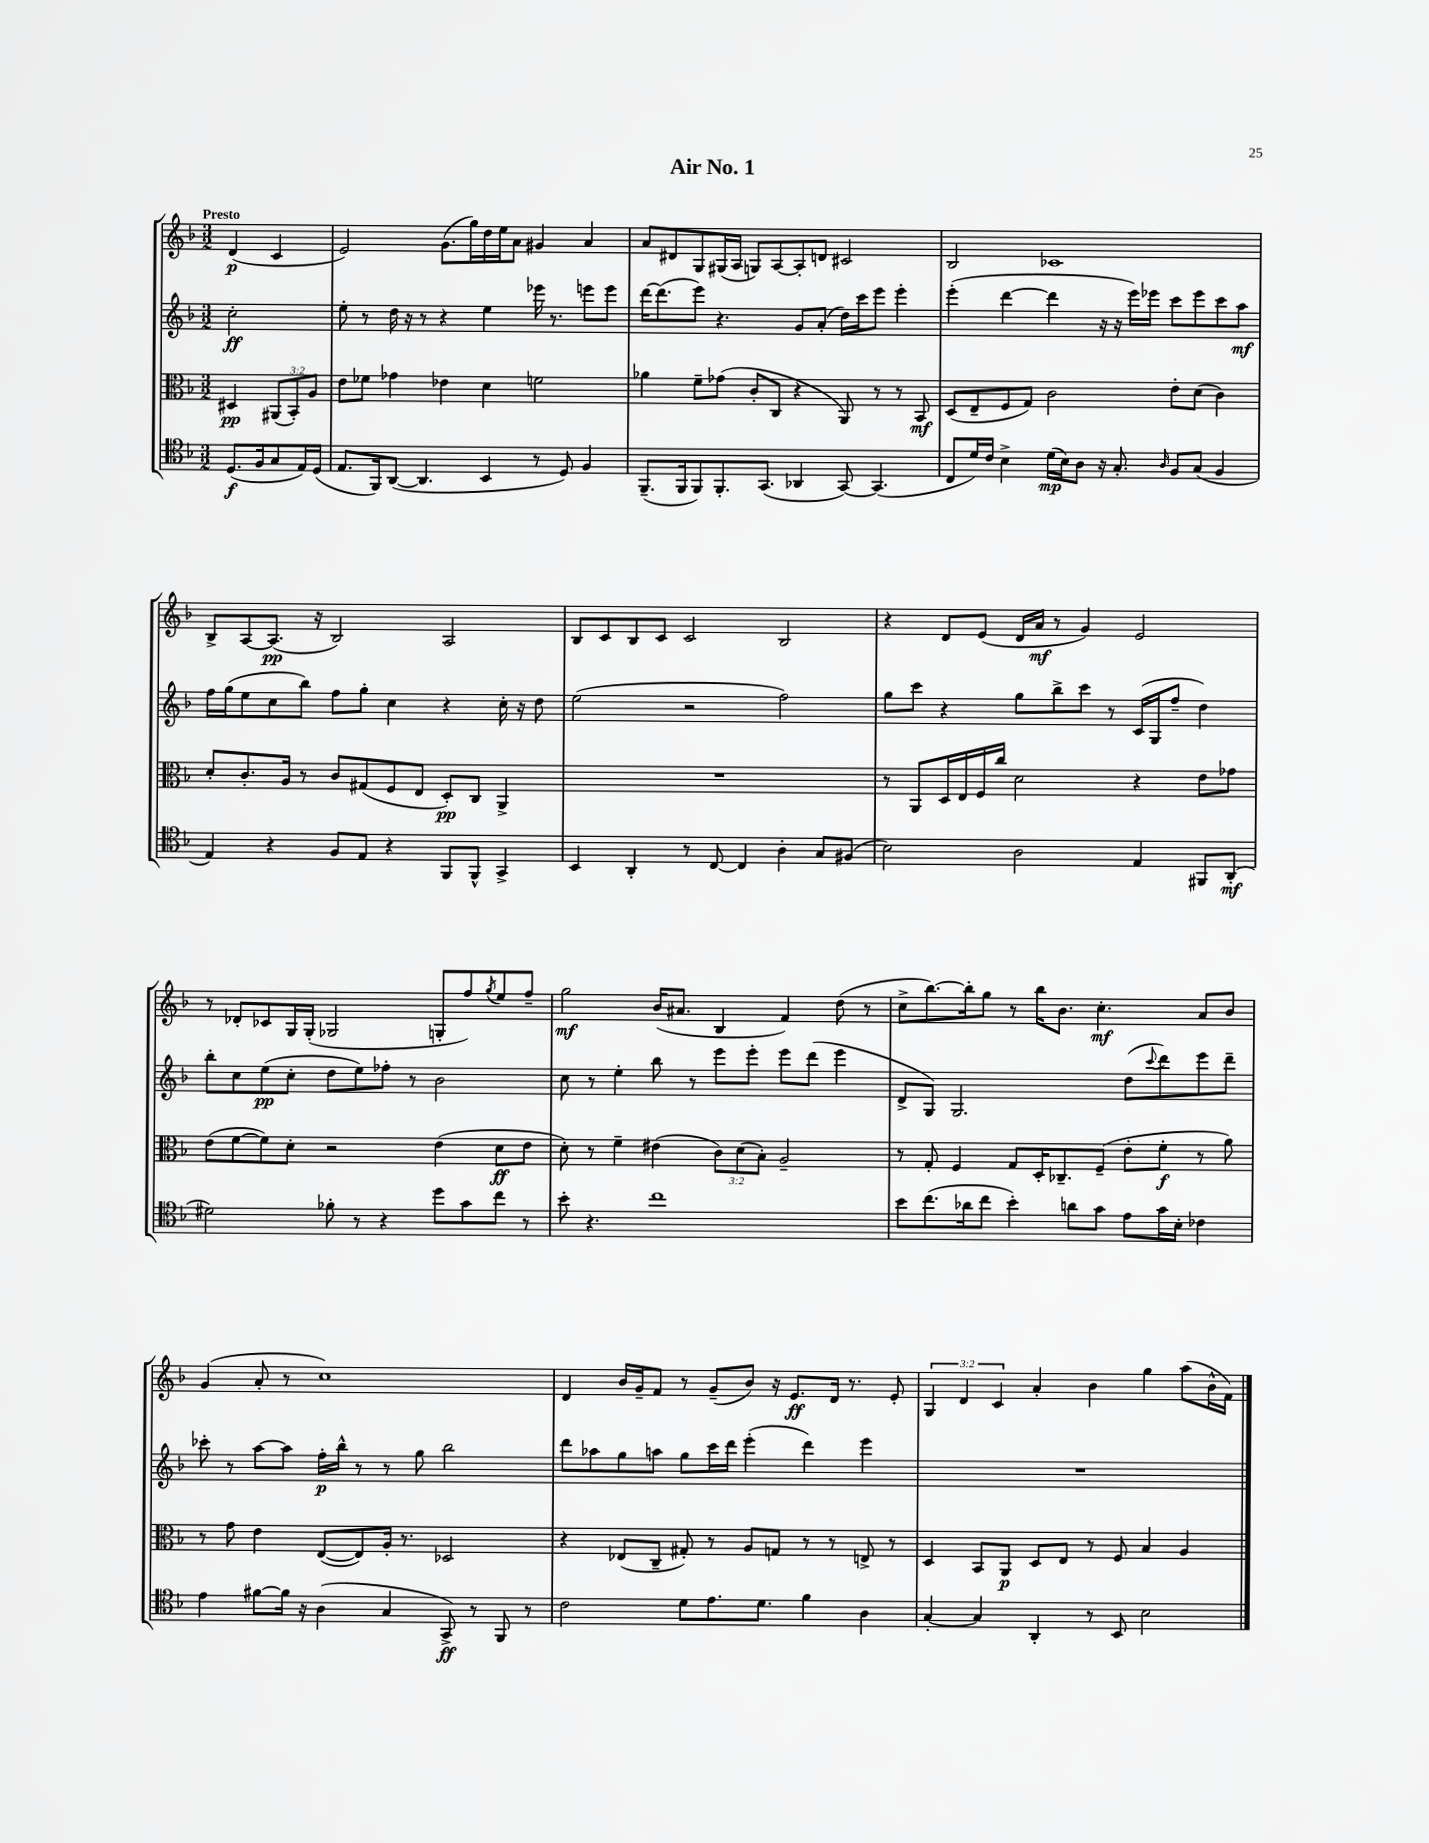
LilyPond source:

\header { title = "Air No. 1" }
<<
\new StaffGroup <<
\new Staff = "s0" {
    \clef treble \key f \major \numericTimeSignature \time 3/2 \override Staff.TupletNumber.text = #tuplet-number::calc-fraction-text \partial 2 \tempo "Presto"
    d'4\p( c'4 |
    e'2) g'8.( g''16) d''16 e''16 a'8 gis'4 a'4 |
    a'8 dis'8 g8 gis16( a16 g8) a8~ a8-. d'8 cis'2 |
    bes2 ces'1 |
    bes8-> a8~ a8.\pp( r16 bes2) a2 |
    bes8 c'8 bes8 c'8 c'2 bes2 |
    r4 d'8 e'8( d'16 a'16\mf r8 g'4) e'2 |
    r8 des'8-. ces'8 g16 g16-.( ges2 g8-. f''8) \acciaccatura { g''8 } e''8 f''8-- |
    g''2\mf bes'16( ais'8. bes4 f'4) d''8( r8 |
    c''8-> bes''8.~) bes''16-. g''8 r8 bes''16 bes'8. c''4.-.\mf a'8 bes'8 |
    g'4( a'8-. r8 c''1) |
    d'4 bes'16 g'16-- f'8 r8 g'8--( bes'8) r16 e'8.\ff d'16 r8. e'8-. |
    \tuplet 3/2 { g4 d'4 c'4 } a'4-. bes'4 g''4 a''8( bes'16-^ f'16) \bar "|." |
}
\new Staff = "s1" {
    \clef treble \key f \major \numericTimeSignature \time 3/2 \partial 2
    c''2-.\ff |
    e''8-. r8 d''16 r16 r8 r4 e''4 ees'''16 r8. e'''8 e'''8 |
    d'''16~ d'''8.( e'''8) r4. g'8 a'8-.( d''16) c'''16 e'''8 e'''4-. |
    e'''4-.( d'''4~ d'''4 r16 r16 e'''16) ees'''16 c'''8 ees'''8 c'''8 a''8\mf |
    f''16 g''16( e''8 c''8 bes''8) f''8 g''8-. c''4 r4 c''16-. r16 d''8 |
    e''2( r2 f''2) |
    g''8 c'''8 r4 g''8 bes''8-> c'''8 r8 c'16( g16 f''8-- d''4) |
    bes''8-. c''8 e''8\pp( c''8-. d''8 e''8) fes''8-. r8 bes'2 |
    c''8 r8 e''4-. bes''8 r8 e'''8 e'''8-. e'''8 d'''8( e'''4 |
    d'8-> g8) g2. d''8( \appoggiatura { c'''8 } d'''8) e'''8 d'''8-- |
    ces'''8-. r8 a''8~ a''8 f''16-.\p bes''16-^ r8 r8 g''8 bes''2 |
    d'''8 aes''8 g''8 a''8 g''8 c'''16 d'''16 e'''4-.( d'''4) e'''4 |
    R1. \bar "|." |
}
\new Staff = "s2" {
    \clef alto \key f \major \numericTimeSignature \time 3/2 \override Staff.TupletNumber.text = #tuplet-number::calc-fraction-text \partial 2
    dis4\pp \tuplet 3/2 { ais,8( bes,8-.) a8 } |
    e'8 fes'8 ges'4 ees'4 d'4 f'2 |
    aes'4 f'8-- ges'8( c'8-. c8 r4 a,8) r8 r8 bes,8\mf |
    d8( e8-- f8 g8) c'2 e'8-. d'8( c'4) |
    d'8-. c'8.-. a16 r8 c'8 gis8( f8 e8 d8-.\pp) c8 a,4-> |
    R1. |
    r8 a,8 d16 e16 f16 c''16 d'2 r4 e'8 ges'8 |
    e'8( f'8~ f'8) d'8-. r2 e'4( d'8\ff e'8 |
    d'8-.) r8 f'4-- eis'4( \tuplet 3/2 { c'8) d'8( bes8-.) } a2-- |
    r8 g8-. f4 g8 d16-. ces8.-- f8--( e'8-. f'8-.\f r8 a'8) |
    r8 g'8 e'4 e8~( e8) a16-. r8. des2 |
    r4 ees8( c8-- gis8-.) r8 a8 g8 r8 r8 e8-> r8 |
    d4 bes,8 a,8\p d8 e8 r8 f8 bes4 a4 \bar "|." |
}
\new Staff = "s3" {
    \clef tenor \key f \major \numericTimeSignature \time 3/2 \partial 2
    d8.\f( f16 g8 e16) d16( |
    e8. f,16) a,8~( a,4. bes,4 r8 d8) f4 |
    f,8.--( f,16 f,8) f,8.-. g,8.( aes,4 g,8~) g,4.( |
    c8 d'16) c'16 bes4-> d'16\mp( bes16) a8 r16 g8.-. \grace { a16 } f8 g8( f4 |
    e4) r4 f8 e8 r4 f,8 f,8-^ g,4-> |
    bes,4 a,4-. r8 c8~ c4 a4-. g8 fis8( |
    bes2) a2 e4 fis,8 a,8-.\mf( |
    dis'2) fes'8-. r8 r4 d''8 g'8 c''8 r8 |
    bes'8-. r4. c''1 |
    bes'8 c''8.( aes'16 c''8 bes'4-.) a'8 g'8 e'8 g'16 bes16-. ces'4 |
    e'4 fis'8~ fis'16 r16 a4( g4 g,8->\ff) r8 f,8 r8 |
    c'2 d'8 e'8. d'8. f'4 a4 |
    g4~-. g4 a,4-. r8 bes,8 bes2 \bar "|." |
}
>>
>>
\layout { \context { \Score \remove "Bar_number_engraver" } }
